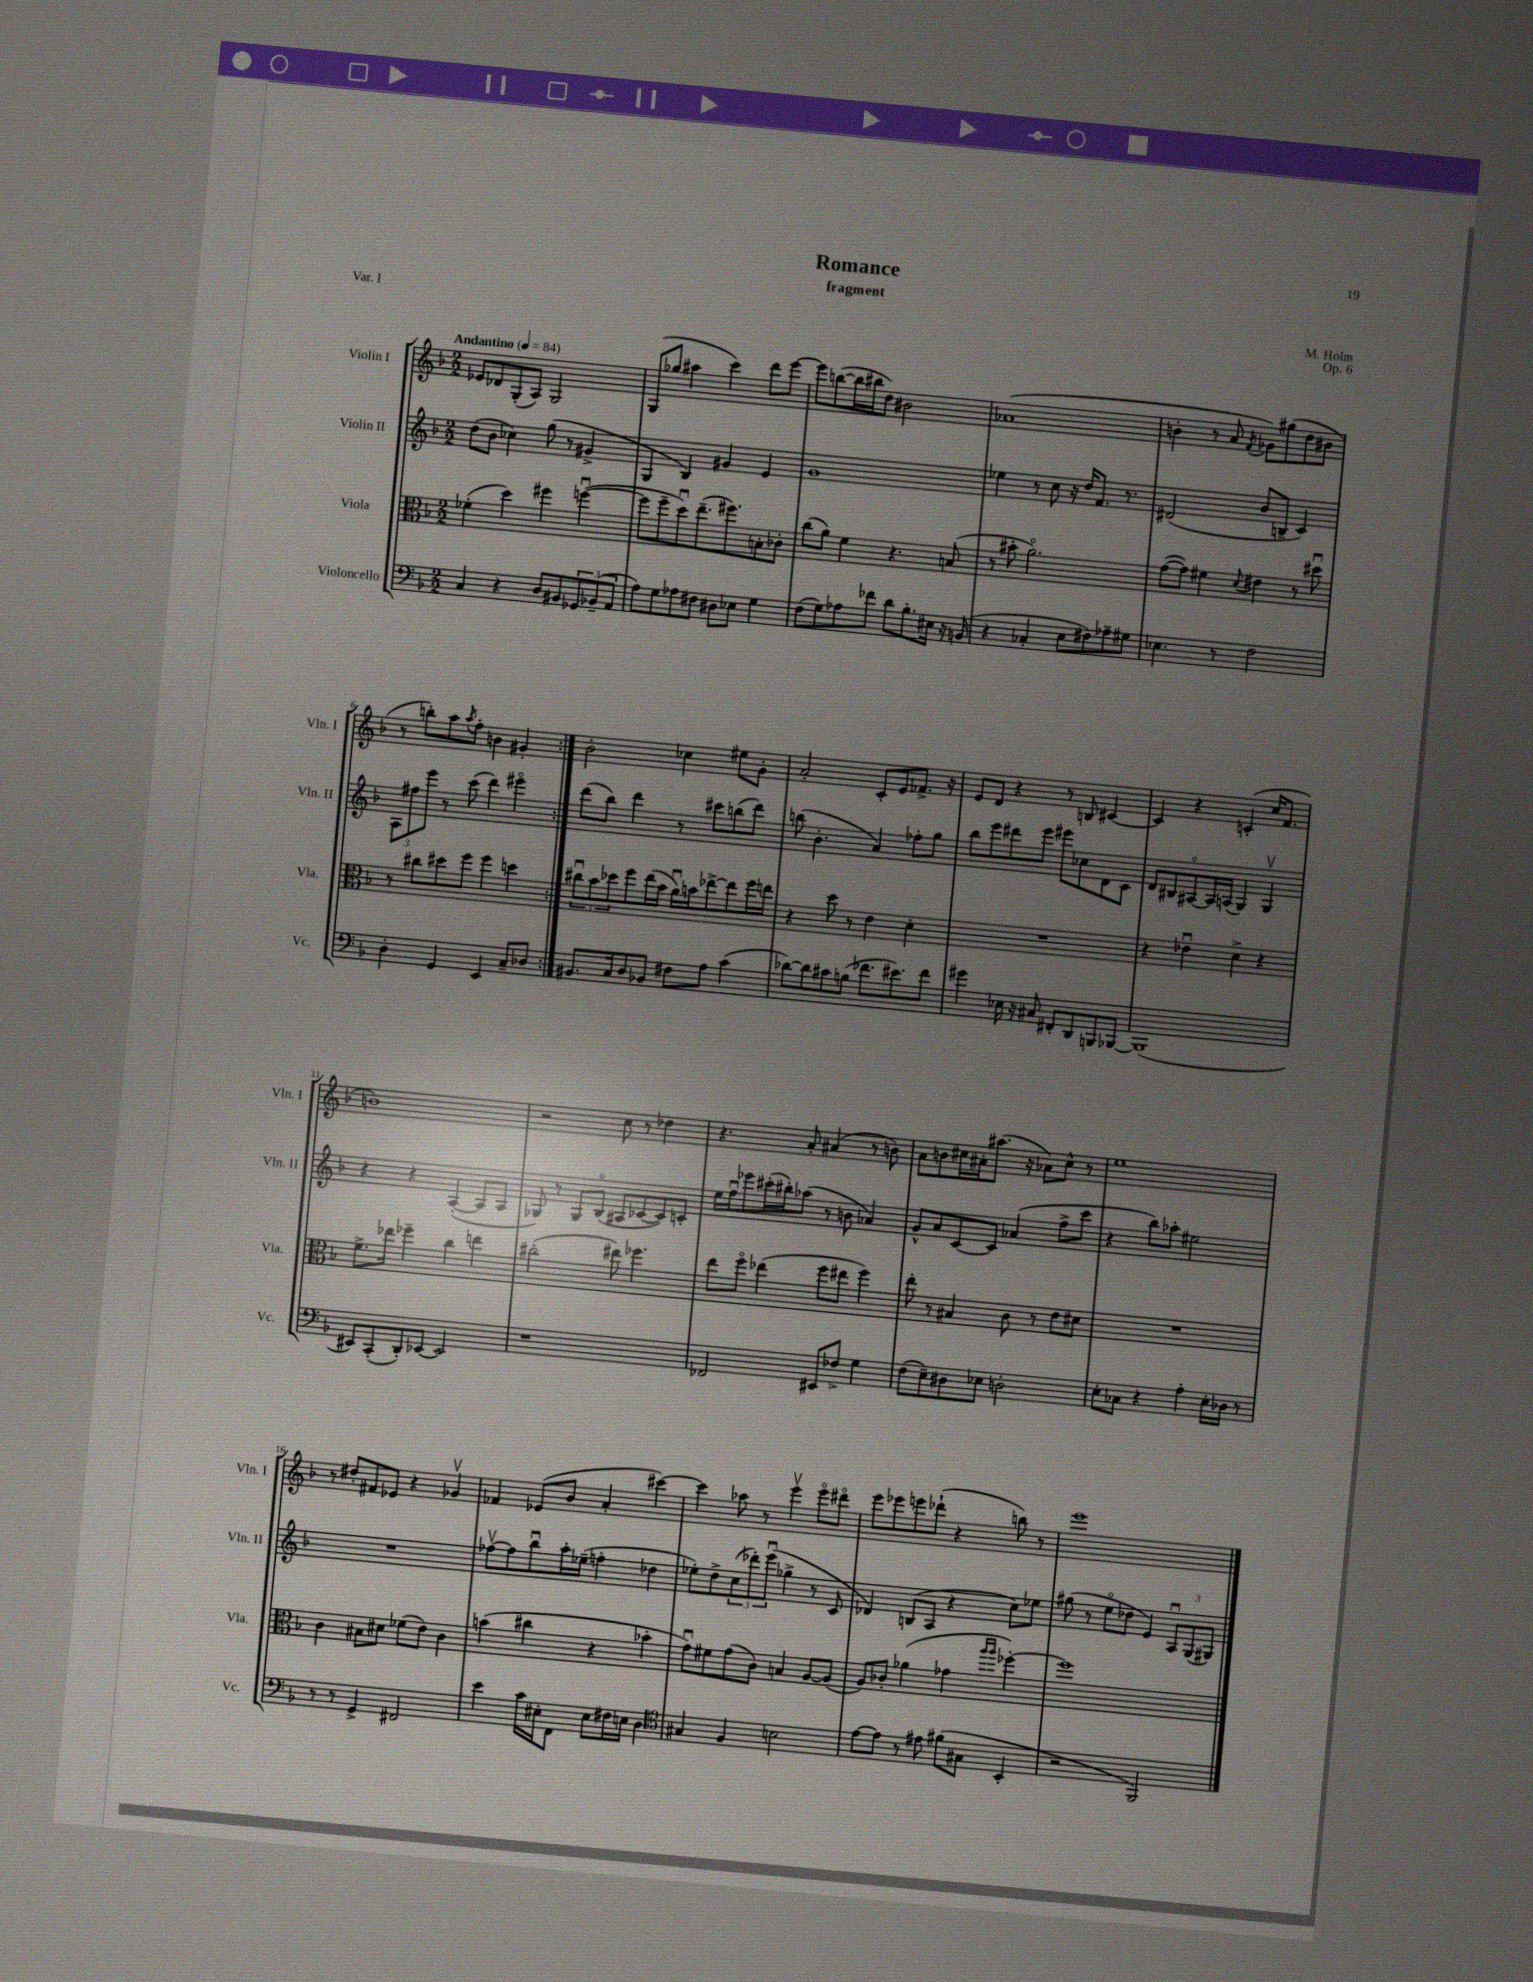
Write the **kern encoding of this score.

**kern	**kern	**kern	**kern
*staff4	*staff3	*staff2	*staff1
*clefF4	*clefC3	*clefG2	*clefG2
*k[b-]	*k[b-]	*k[b-]	*k[b-]
*M2/2	*M2/2	*M2/2	*M2/2
*MM84	*MM84	*MM84	*MM84
4C	(4f-'	(8dd	8e-
.	.	8b-	8d-
4r	4dd)	4cc-)	(8G'
.	.	.	8A)
8D	4ff#	(8gg	2G
8BB#	.	8r	.
12GG-	([4ffu	4g#^	.
(12BB-~	.	.	.
12AA	.	.	.
=	=	=	=
8A)	8ff]	4G	(8G
8G	8ff~	.	8gg-
8A-	8ddu)	4B-)	4aa#
8F#	(8.ee~	.	.
8D#	.	4g#	4ccc)
.	8.ff#)	.	.
8E-	.	.	.
4G	8B'	4e	8ddd
.	8c-'	.	[8eee
=	=	=	=
(8F	(8cc	1g	8eee]
8G)	8a)	.	([8bb
8A-	4f	.	16bb]
.	.	.	16bb#
8f-	.	.	8dd)
8d	4.r	.	2b#
8.B-'	.	.	.
16E#	.	.	.
16r	(8B	.	.
(16BB	.	.	.
=	=	=	=
4r	8r	4ee-	(1a-
.	8b#'	.	.
4C-'	2.ao)	8r	.
.	.	8cc	.
8E	.	16r	.
.	.	16dd	.
8F#)	.	8.f	.
8A-~	.	.	.
.	.	8.r	.
8G#	.	.	.
=	=	=	=
4.E-	([8g	(2d#	4b'
.	8g])	.	.
.	4f#	.	8r
8r	.	.	8a
.	8qqd	.	8qf
2F	4e#	8b-	8g-)
.	.	8B~	(8gg#
.	8r	4c)	8dd
.	8dd#u	.	8b#
=	=	=	=
4D'	8r	12A	8r
.	.	12ff#	.
.	8cc#	.	8bb')
.	.	12eee	.
4GG	8dd#	8r	8aa
.	.	.	8qaa
.	8ff	(8ccc	8ff'
4EE	4ff	4ddd)	4b
8C~	4dd	4eee#o	4g#'
8D-	.	.	.
=:|!	=:|!	=:|!	=:|!
8.BB#	12cc#u	(8ddd	2b-'
.	12b-	.	.
.	.	8bb-)	.
.	12dd-	.	.
16C	.	.	.
8D	8ff	4ddd	.
8BB-	(16ee	.	.
.	16b-	.	.
8F#	16au)	8r	4cc-
.	16b	.	.
8A	[8ee-^	8ccc#	.
(4c	8ee-]	(8bb	8ee#
.	16ff	8ddd)	8g'
.	16ee	.	.
=	=	=	=
[8d-)	4r	(8bb	2a'
8d-]	.	4.b-'	.
8c#	8dd	.	.
(8B	8r	.	.
8.f-	4e	4a)	8c'
.	.	.	8e
8.e#)	.	.	.
.	4d'	8ff-'	8.f-^
8f-	.	8gg	.
.	.	.	16r
=	=	=	=
4g#	1r	8bb-	8e
.	.	8eee	8d
16E-	.	8ddd#	4r
16r	.	.	.
8C#	.	8eee	.
8FF#'	.	8eee#	8r
8DD	.	8cc-	8B
8BBB	.	8d	[4c#
[8BBB-	.	8c	.
=	=	=	=
(1BBB-]	4r	8d	4c#]
.	.	8B#	.
.	4e-u	[8A#o	4r
.	.	16A#]	.
.	.	(16A	.
.	4d^	4G)	(4c'
.	4r	4Gv	16cc
.	.	.	8.f
=	=	=	=
8EE#)	8.f^	4r	1b)
(8CC'	.	.	.
.	16ee-	.	.
8DD')	4ff-~	4r	.
[8EE-	.	.	.
2EE-]	4cc	([4A'	.
.	4ee	8A]	.
.	.	8A	.
=	=	=	=
1r	(2cc#'	8G-)	2r
.	.	8r	.
.	.	8G-	.
.	.	(8B-o	.
.	8ee#)	8A#	8cc
.	4.ff-	[8c-	8r
.	.	8c-])	4dd-
.	.	8c'	.
=	=	=	=
2FF-	8ee	16ee	4.r
.	.	16ffu	.
.	8ffo	8eee-	.
.	(4ee-	(16ccc#'	.
.	.	16bb#')	.
.	.	(8aa-	8a'
8EE#	8ff	8r	(4a#
8F-^	8ee#	8b	.
4G	4ff)	4a-)	8r
.	.	.	8b)
=	=	=	=
(8F	8ee'	8g^^	8a
8E~)	8r	8a	8b
8D#	4B#	[8c	16cc#
.	.	.	16a#'
8E-	.	8c]	(8.aa#
2D'	8c	(4a-	.
.	.	.	16r
.	8r	.	8a-)
.	8e	8ff^	8cc#^^
.	8d#	8ccc	8r
=	=	=	=
8E'	1r	4r	1ee
8C-	.	.	.
4r	.	8bb-)	.
.	.	8aa-'	.
4A'	.	2ee#	.
16E'	.	.	.
16D-	.	.	.
8r	.	.	.
=	=	=	=
8r	4c	1r	8r
8r	.	.	8dd#'
4GG^	8B#	.	8f#
.	8d#	.	8e-
2FF#	(8f-	.	4r
.	8e)	.	.
.	4c	.	4g-v
=	=	=	=
4e	(4b	[8ff-v	4f-
.	.	8ff-]	.
16c	4cc#	8bb-u	(8e-
16E#'	.	.	.
8FF	.	16aa'	8b-
.	.	(16ee-~	.
8E#	4r	4ff'	4a'
16F#	.	.	.
16E	.	.	.
4D	4b-'	4dd-	[4ccc#)
=	=	=	=
*clefC4	*	*	*
4G#	8gu)	8ee-')	4ccc#]
.	8f#	8dd^	.
4F	(8g	(12cc	8aa-
.	.	12ddd-')	.
.	8c)	.	8r
.	.	(12eeeu	.
2B	4B	4gg-^	4eeev
.	[8A	8r	8eeeo
.	(8A]	8c	8ddd#o
=	=	=	=
[8e	8A)	4d-)	8eee
8e]	8c-'	.	8eee-
8r	(4a-	(8B	8eee
8e#	.	8A	(8ddd-`
(8f#	4g-	4r	4r
8G#	.	.	.
.	16qqaa	.	.
.	16qqaa	.	.
4BB-'	[4ff-')	8cc)	8bb)
.	.	8ee-	8r
=	=	=	=
2r	1ff-]	(8gg#	1eee
.	.	8r	.
.	.	8eeo	.
.	.	8dd-	.
2FF)	.	4e)	.
.	.	12Au	.
.	.	(12G	.
.	.	12G#)	.
==	==	==	==
*-	*-	*-	*-
